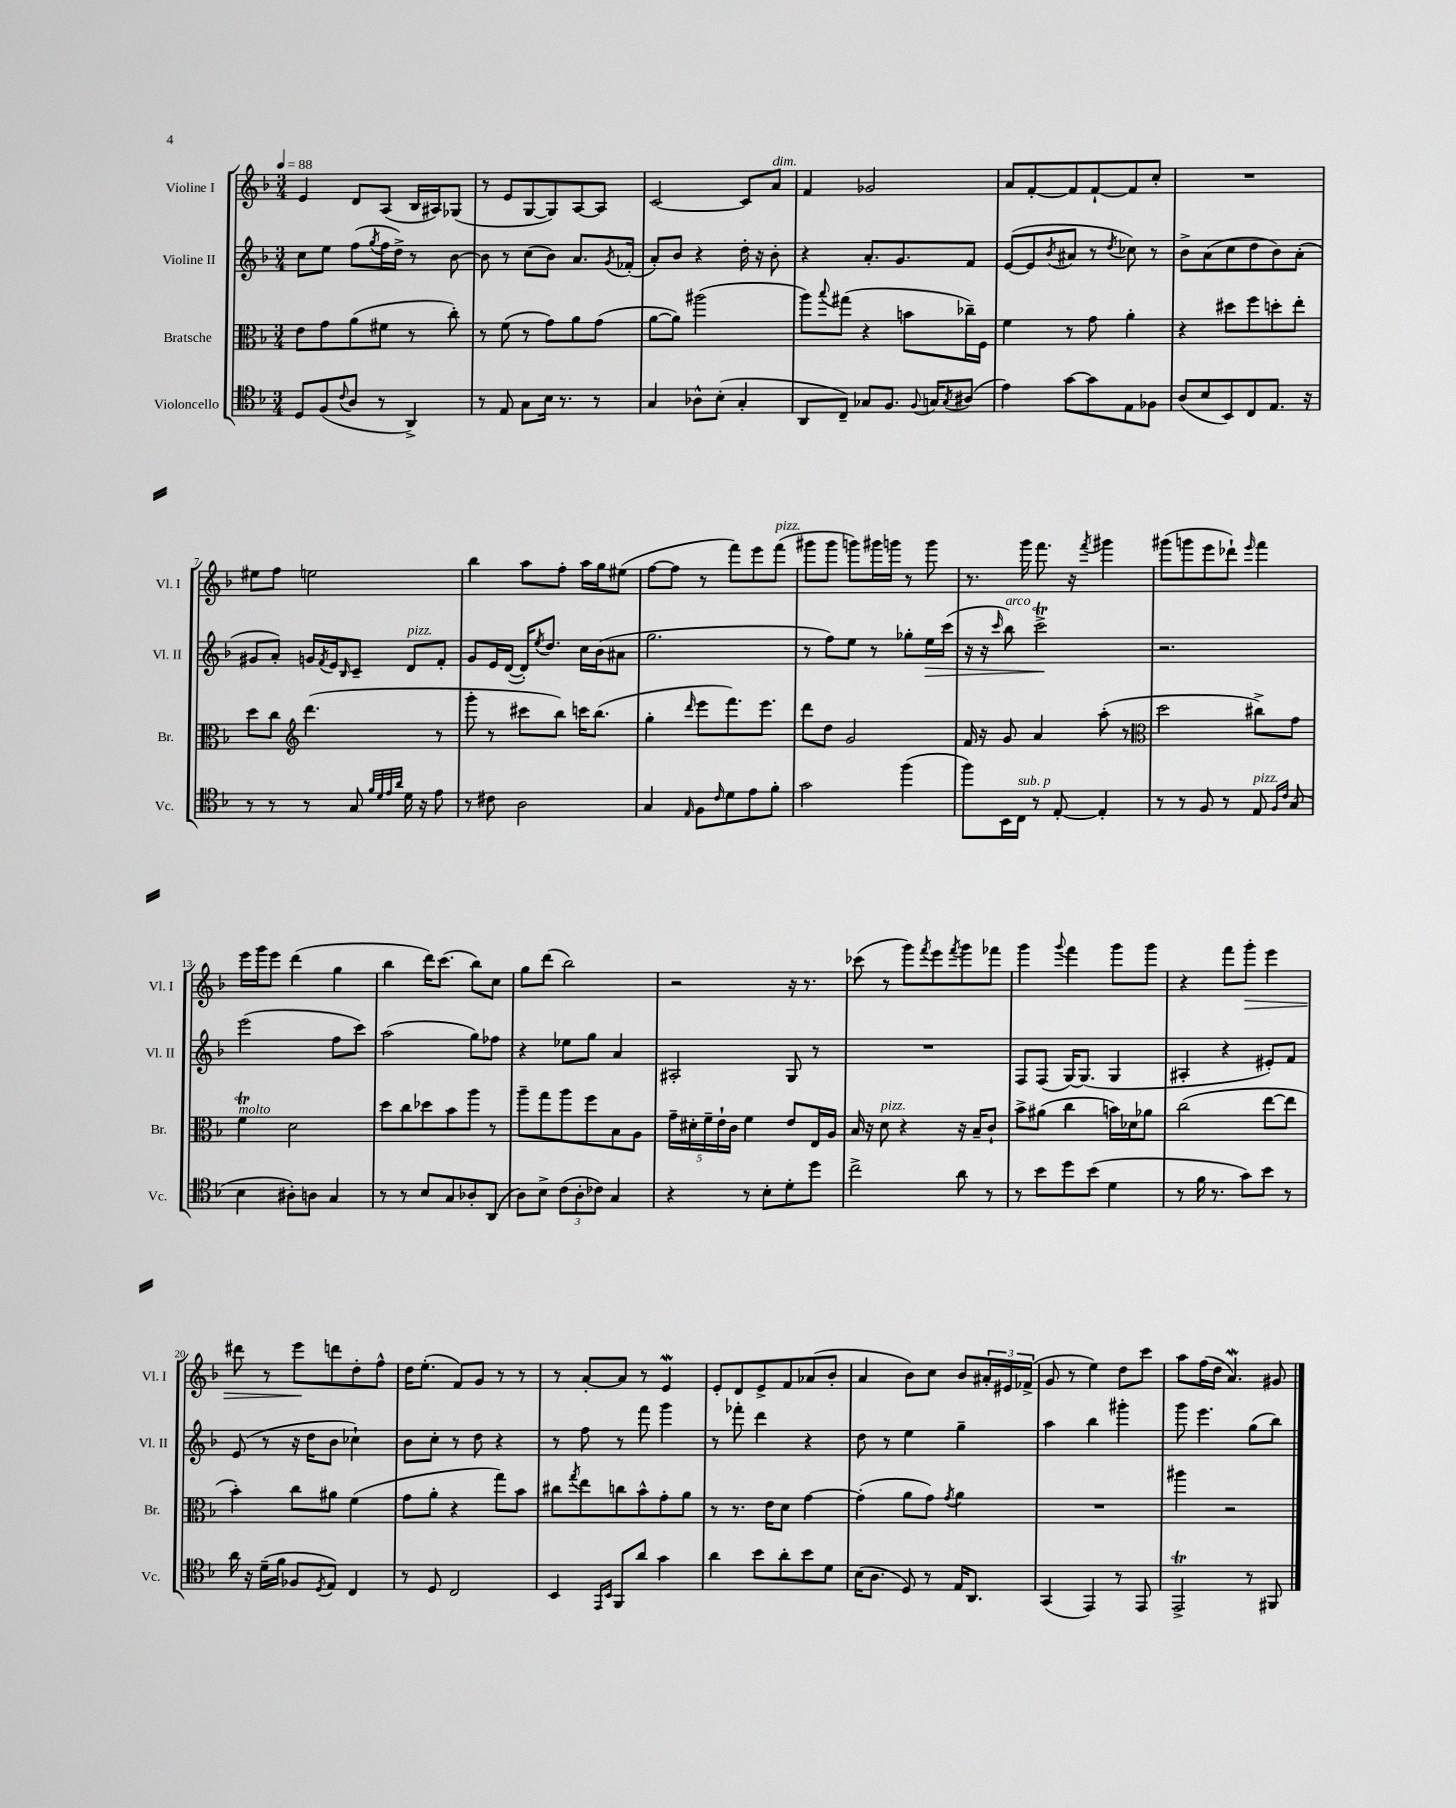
<<
\new StaffGroup <<
\new Staff = "s0" \with { instrumentName = "Violine I" shortInstrumentName = "Vl. I" } {
    \clef treble \key f \major \numericTimeSignature \time 3/4 \tempo 4 = 88
    e'4 d'8 a8( bes16 ais16) ges8( |
    r8 e'8 g8~ g8) a8~ a8 |
    c'2~ c'8 a'8^\markup { \italic "dim." } |
    f'4 ges'2 |
    a'8 f'8~-. f'8 f'8~-! f'8 c''8-. |
    R2. |
    eis''8 f''8 e''2 |
    bes''4 a''8 f''8-. a''16 g''16 eis''8( |
    f''8~ f''8 r8 f'''8) e'''8 f'''8^\markup { \italic "pizz." }( |
    gis'''8 gis'''8 g'''8) gis'''16 g'''16 r8 g'''8 |
    r8. g'''16 f'''8. r16 \acciaccatura { f'''8 } gis'''4 |
    gis'''8( g'''8 e'''8 des'''8-!) \grace { e'''16 } f'''4 |
    e'''16 g'''16 e'''8 d'''4( g''4 |
    bes''4 d'''16) c'''8.( bes''8) c''8 |
    g''8 d'''8( bes''2) |
    r2 r16 r8. |
    ces'''8( r8 g'''8) \acciaccatura { f'''8 } e'''8 \acciaccatura { f'''8 } g'''8 fes'''8 |
    g'''4 \appoggiatura { g'''8 } f'''4 g'''8 g'''8 |
    r4 f'''8 g'''8-.\> e'''4 |
    dis'''8 r8 e'''8\! d'''8 d''8-. f''8-^ |
    d''16 e''8.-.( f'8) g'8 r8 r8 |
    r8 a'8~-. a'8 r8 e'4\mordent |
    e'8-. d'8 e'8-> f'8 aes'8( bes'8-. |
    a'4 bes'8) c''8 bes'8 \tuplet 3/2 { ais'16-. eis'16 fes'16->( } |
    g'8 r8 e''4) d''8 c'''8 |
    a''8 f''16( d''16 a'4.\mordent) gis'8 \bar "|." |
}
\new Staff = "s1" \with { instrumentName = "Violine II" shortInstrumentName = "Vl. II" } {
    \clef treble \key f \major \numericTimeSignature \time 3/4
    c''8 e''8 f''8( \acciaccatura { g''8 } f''16 d''16->) r8 bes'8~ |
    bes'8 r8 c''8( bes'8) a'8. \acciaccatura { g'8 } fes'16-.( |
    a'8-.) bes'8 r4 d''16-. r16 bes'8-. |
    r4 a'8.-. g'8. f'8 |
    e'8~( e'8 \acciaccatura { bes'8 } ais'8 r8 \acciaccatura { d''8 } ces''8) r8 |
    bes'8-> a'8( c''8 d''8 bes'8) a'8-.( |
    gis'8 a'8-.) g'16 \acciaccatura { f'8 } e'16 \grace { bes16 } c'8-- d'8^\markup { \italic "pizz." } f'8-. |
    g'8 e'16 d'16~( d'16-.) \acciaccatura { e''8 } d''8. c''16 bes'16( ais'8 |
    g''2. |
    r8 f''8) e''8 r8 ges''8-. e''16\> c'''16( |
    r16 r16 \grace { c'''16 } bes''8^\markup { \italic "arco" }) c'''2->\trill\! |
    r2. |
    e'''2( f''8 c'''8) |
    a''2( g''8) fes''8 |
    r4 ees''8 g''8 a'4 |
    ais2-. g8 r8 |
    R2. |
    f8 f8( g16~) g8.( g4 |
    ais4-. r4 eis'8-.) f'8 |
    e'8( r8 r16 d''16 bes'8 ces''4-!) |
    bes'8 c''8-. r8 d''8 r4 |
    r8 f''8 r8 f'''8 g'''4 |
    r8 fes'''8-. d'''4 r4 |
    d''8 r8 e''4 g''4-- |
    a''4 bes''4 gis'''4-. |
    g'''8 e'''4. g''8( bes''8) \bar "|." |
}
\new Staff = "s2" \with { instrumentName = "Bratsche" shortInstrumentName = "Br." } {
    \clef alto \key f \major \numericTimeSignature \time 3/4
    e'8 g'8 a'8( fis'8 r8 c''8-.) |
    r8 f'8( r8 g'8) a'8 g'8( |
    a'8~ a'8) ais''2( |
    a''8) \appoggiatura { bes''8 } gis''8( r4 b'8 ces''16--) f16 |
    f'4 r8 g'8 a'4-. |
    r4 dis''8 f''8 d''8-. e''8-. |
    d''8 c''8 \clef treble d'''4.( r8 |
    g'''8-. r8 cis'''8 bes''8) c'''16 bes''8.( |
    g''4-. \grace { d'''16 } e'''8 f'''8.) e'''8. |
    d'''8 d''8 g'2 |
    f'16 r16 g'8 a'4 a''8-.( r8 |
    \clef alto d''2 cis''8->) g'8 |
    f'4\trill^\markup { \italic "molto" } d'2 |
    d''8 c''8 des''8 bes'8 a''8 r8 |
    a''8-- g''8 a''8 f''8 bes8 a8 |
    \tuplet 5/4 { g'16-- dis'16-. f'16-- e'16-! c'16 } f'4 e'8 e16 a16 |
    bes16 r16 d'8^\markup { \italic "pizz." } r4 r16 bes16-- c'8-! |
    bes'8-> ais'8( c''4 b'16) des'16 aes'8 |
    c''2( e''8~ e''8 |
    bes'4-.) c''8 ais'8 f'4( |
    g'8 a'8-. r4 g''8) bes'8 |
    cis''8 \acciaccatura { g''8 } e''8 c''8 bes'8-^ g'8-. a'8 |
    r8 r8. e'16 d'8 g'4~ |
    g'4-.( a'8 g'8) \acciaccatura { g'8 } a'4 |
    R2. |
    ais''4 r2 \bar "|." |
}
\new Staff = "s3" \with { instrumentName = "Violoncello" shortInstrumentName = "Vc." } {
    \clef tenor \key f \major \numericTimeSignature \time 3/4
    d8 f8( \appoggiatura { c'8 } a8 r8 a,4->) |
    r8 e8 g8 bes16 r8. r8 |
    g4 aes8-^ bes8-.( g4-. |
    a,8 c8--) ges8 f8. \appoggiatura { f8 } g16 \acciaccatura { g8 } ais8( |
    e'4) g'8~ g'8 e8 fes8 |
    a8( bes8 bes,8) c8 e8. r16 |
    r8 r8 r8 g8 \grace { f'32 d'32 e'32 a'32 } d'16 r16 e'8 |
    r8 cis'8 a2 |
    g4 \grace { e16 } f8 \grace { c'16 } d'8 e'8 f'8-. |
    g'2 f''4( |
    f''8) bes,16 c16^\markup { \italic "sub. p" } r8 e8~-. e4-. |
    r8 r8 f8 r8 e8^\markup { \italic "pizz." } \grace { f16 c'16 } g8( |
    bes4 ais8-.) a8 g4 |
    r8 r8 bes8 g8 aes8-. a,8( |
    a8) bes8-> \tuplet 3/2 { c'8( a8-. ces'8) } g4 |
    r4 r8 bes8-. d'8-. d''8 |
    c''2-> a'8 r8 |
    r8 bes'8 d''8 bes'8( d'4 |
    r8 f'16 r8. g'8) bes'8 r8 |
    a'16 r16 d'16--( f'16 fes8 \acciaccatura { d8 } e8) c4 |
    r8 d8 c2 |
    bes,4 \grace { e,16 bes,16 } f,8 a'8 g'4 |
    a'4 bes'8 a'8-. bes'8 d'8 |
    bes16( a8. d8) r8 e16 a,8. |
    g,4( e,4) r8 e,8 |
    e,2->\trill r8 fis,8 \bar "|." |
}
>>
>>
